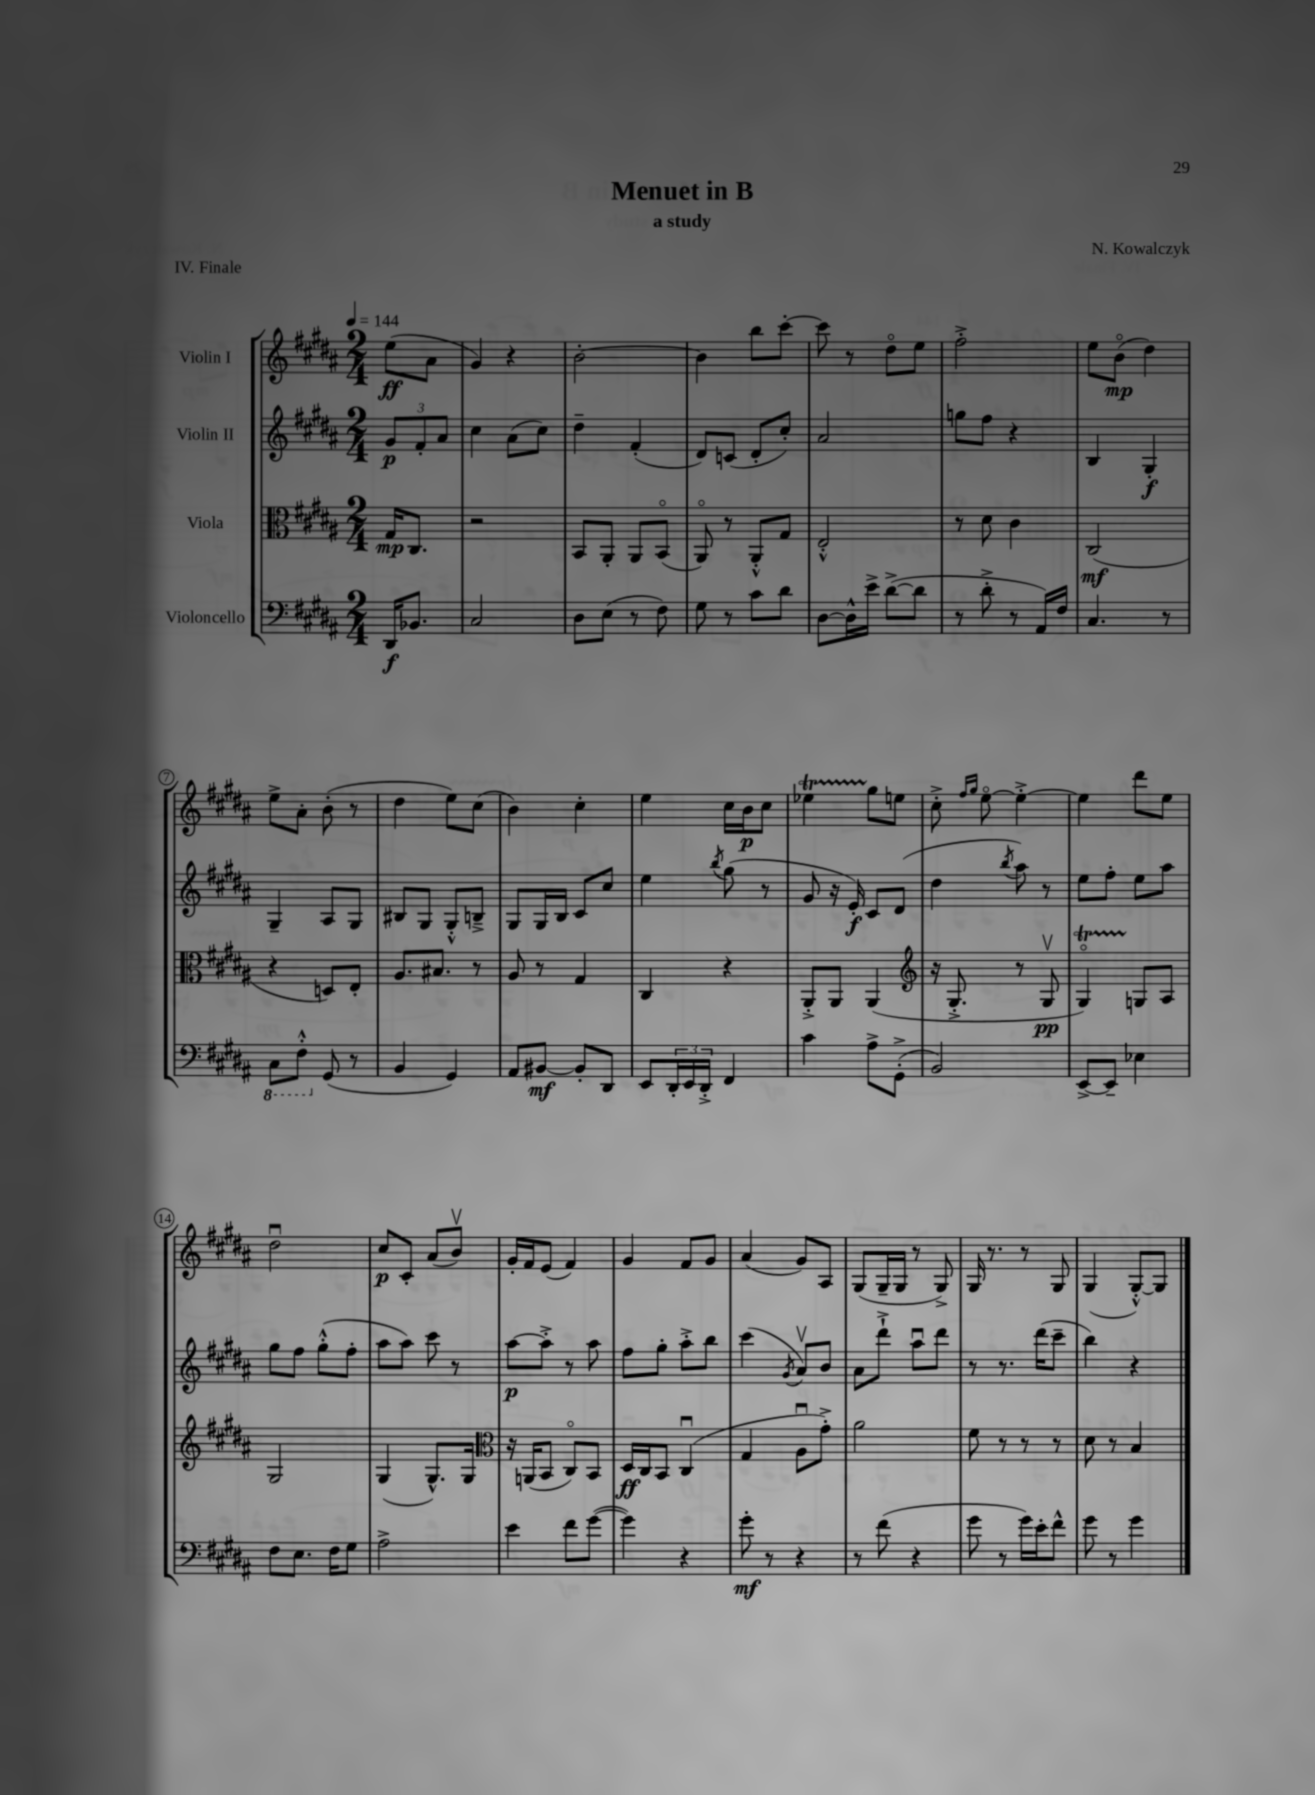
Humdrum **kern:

**kern	**kern	**kern	**kern
*staff4	*staff3	*staff2	*staff1
*clefF4	*clefC3	*clefG2	*clefG2
*k[f#c#g#d#a#]	*k[f#c#g#d#a#]	*k[f#c#g#d#a#]	*k[f#c#g#d#a#]
*M2/4	*M2/4	*M2/4	*M2/4
*MM144	*MM144	*MM144	*MM144
16DD#/LK	16G#/LK	12g#/L	(8ee\L
8.BB-/J	8.C#/J	.	.
.	.	12f#'/	.
.	.	.	8a#\J
.	.	12a#/J	.
=	=	=	=
2C#/	2r	4cc#\	4g#/)
.	.	(8a#\L	4r
.	.	8cc#\J)	.
=	=	=	=
8D#\L	8BB/L	4dd#~\	[2b'\
(8E\J	8AA#'/J	.	.
8r	8AA#/L	(4f#'/	.
8F#\)	(8BBo/J	.	.
=	=	=	=
8G#\	8AA#o/)	8d#/L)	4b\]
8r	8r	(8c/J	.
8c#\L	8AA#'^^/L	8d#'/L	8bb\L
8d#\J	8G#/J	8cc#'/J)	[8ccc#'\J
=	=	=	=
[8D#\L	2E'^^/	2a#/	8ccc#\]
16D#^^\]L	.	.	8r
16e^\JJ	.	.	.
([8d#^\L	.	.	8dd#o\L
8d#\]J	.	.	8ee\J
=	=	=	=
8r	8r	8gg\L	2ff#'^\
8d#'^\	8d#\	8ff#\J	.
8r	4c#\	4r	.
16AA#/LL)	.	.	.
16F#/JJ	.	.	.
=	=	=	=
4.C#/	(2C#/	4B/	8ee\L
.	.	.	(8bo\J
.	.	4G#'/	4dd#\)
8r	.	.	.
=	=	=	=
8CC#\L	4r	4G#~/	8ee^\L
8FF#'^^\J	.	.	8a#'\J
(8GG#/	8D/L)	8A#/L	(8b'\
8r	8E'/J	8G#/J	8r
=	=	=	=
4BB/	8.A#/L	8B#/L	4dd#\
.	.	8G#/J	.
.	8.B#/J	.	.
4GG#/)	.	8G#'^^/L	8ee\L)
.	8r	8B~^/J	(8cc#\J
=	=	=	=
8AA#/L	8A#/	8G#/L	4b\)
[8BB#/J	8r	16G#/L	.
.	.	16B/JJ	.
8BB#'/]L	4G#/	8c#/L	4cc#'\
8DD#/J	.	8cc#/J	.
=	=	=	=
8EE/L	4C#/	4ee\	4ee\
24DD#'/L	.	.	.
24EE/	.	.	.
24DD#'^/JJ	.	.	.
.	.	8qbb/	.
4FF#/	4r	(8gg#\	16cc#\LL
.	.	.	16b\J
.	.	8r	8cc#\J
=	=	=	=
4c#\	8AA#'^/L	8g#/	4ee-\
.	8AA#/J	16r	.
.	.	16e'/)	.
8A#^\L	(4AA#/	8c#/L	8gg#\L
(8GG#'^\J	.	(8d#/J	8ee\J
=	=	=	=
*	*clefG2	*	*
2BB/)	16r	4dd#\	8cc#'^\
.	8.G#'^/	.	.
.	.	.	16qqff#/LL
.	.	.	16qqgg#/JJ
.	.	.	[8eeo\
.	.	8qbb/	.
.	8r	8aa#\)	4ee'^\_
.	8G#v/	8r	.
=	=	=	=
[8EE^/L	4G#o/)	8ee\L	4ee\]
8EE~/]J	.	8ff#'\J	.
4E-\	8G/L	8ee\L	8ddd#\L
.	8A#/J	8aa#\J	8ee\J
=	=	=	=
8F#\L	2G#/	8gg#\L	2dd#u\
8.E\J	.	8ff#\J	.
.	.	(8gg#'^^\L	.
16F#\LK	.	.	.
8G#\J	.	8ff#'\J	.
=	=	=	=
2A#^\	(4G#/	8aa#\L	8cc#/L
.	.	8aa#\J)	8c#'/J
.	8.G#^^/L)	8ccc#\	(8a#/L
.	.	8r	8bv/J)
.	16G#/Jk	.	.
=	=	=	=
*	*clefC3	*	*
4e\	16r	[8aa#\L	16g#'/LL
.	(16AA/LK	.	16f#/J
.	8BB/J	8aa#'^\]J	(8e/J
8f#\L	8C#o/L)	8r	4f#/)
([8g#\J	8BB/J	8aa#\	.
=	=	=	=
4g#\])	16D#/LL	8ff#\L	4g#/
.	16C#/J	.	.
.	8BB/J	8gg#'\J	.
4r	(4C#u/	8aa#'^\L	8f#/L
.	.	8bb\J	8g#/J
=	=	=	=
8g#'\	4G#/	(4ccc#\	(4a#/
8r	.	.	.
.	.	8qg#/	.
4r	8A#u\L	8a#v/L)	8g#/L)
.	8g#'^\J)	8b/J	8A#/J
=	=	=	=
8r	2a#\	8a#\L	(8G#/L
(8f#\	.	8ddd#`^\J	16G#~/L
.	.	.	16G#/JJ
4r	.	8aa#u\L	8r
.	.	8ddd#\J	8G#^/)
=	=	=	=
8g#\	8f#\	8r	16G#/
.	.	.	8.r
8r	8r	8.r	.
16g#\LL)	8r	.	8r
16e'\J	.	(16ddd#\LK	.
8f#^^\J	8r	8ccc#~\J	8G#/
=	=	=	=
8g#\	8d#\	4bb\)	(4G#/
8r	8r	.	.
4g#\	4B/	4r	[8G#'^^/L)
.	.	.	8G#/]J
==	==	==	==
*-	*-	*-	*-
